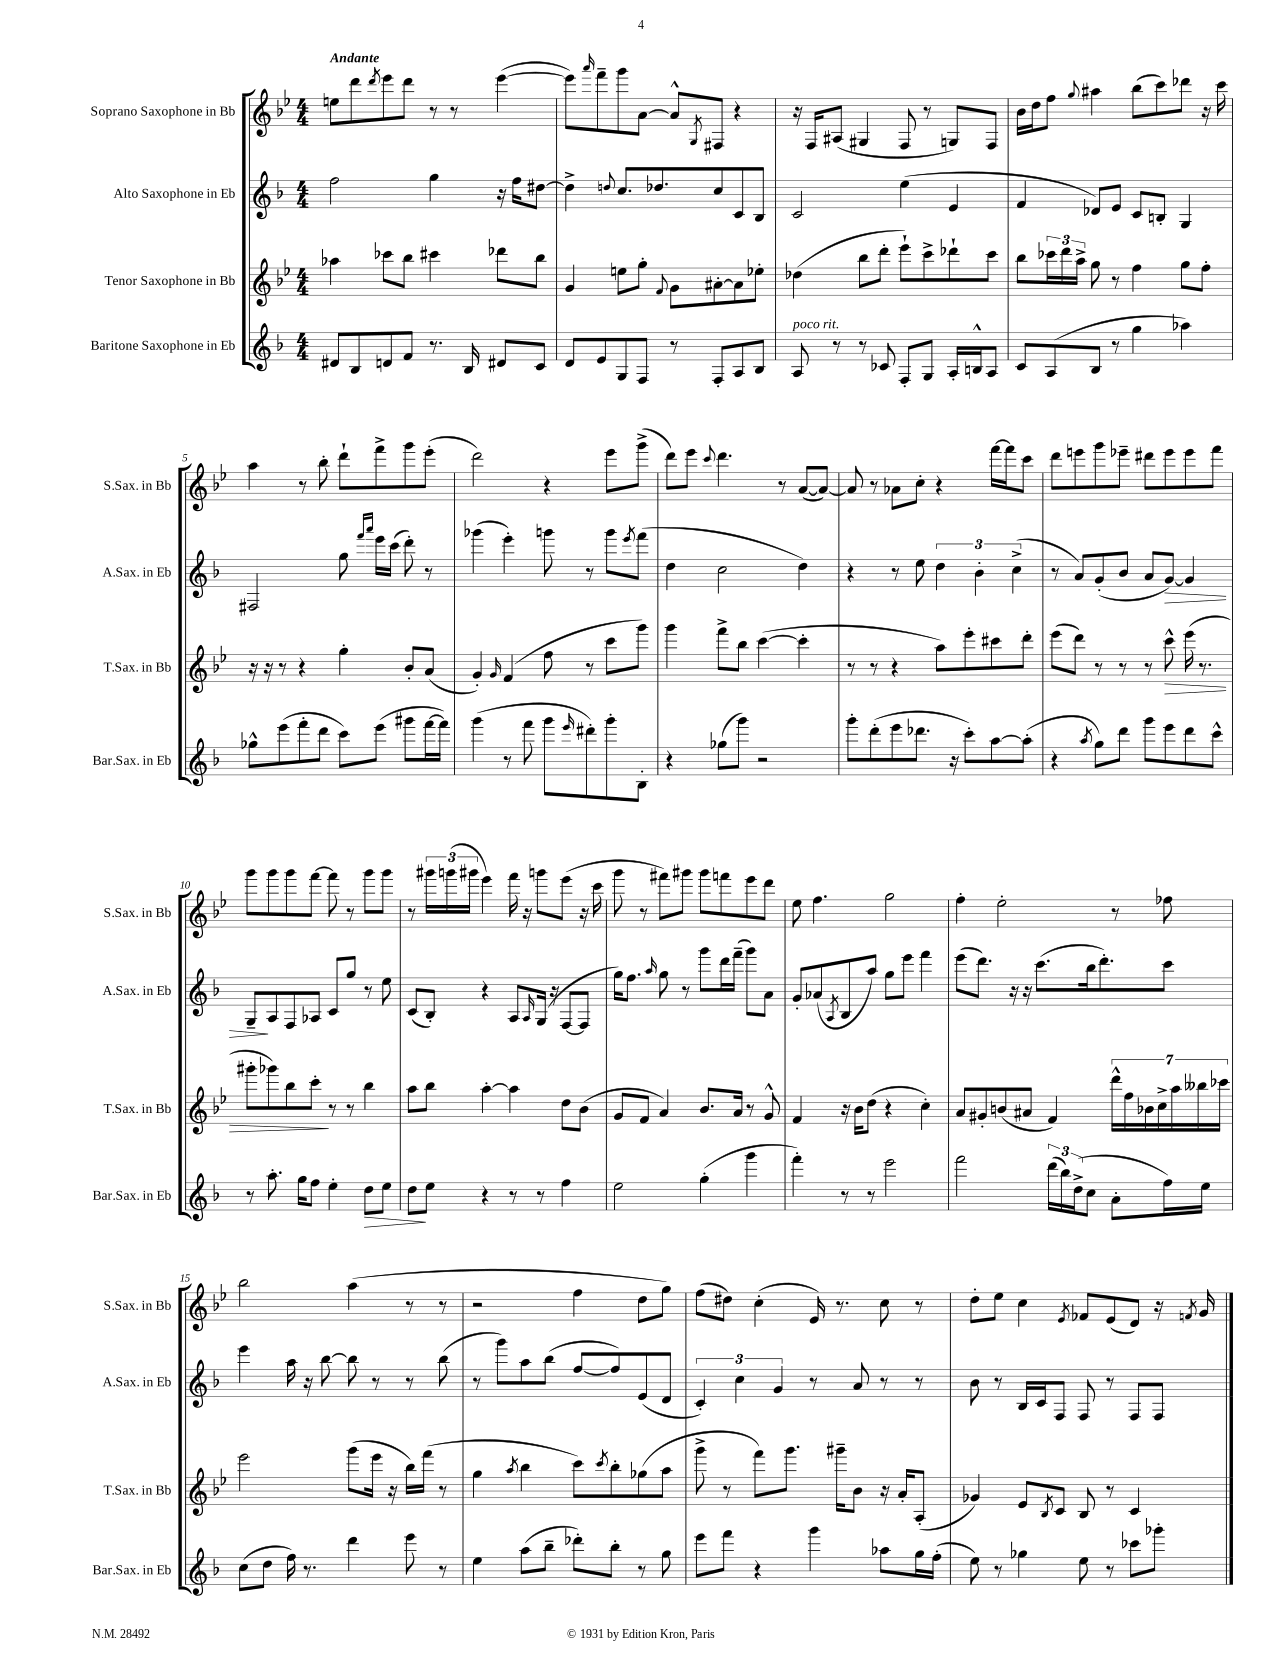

**kern	**kern	**kern	**kern
*staff4	*staff3	*staff2	*staff1
*clefG2	*clefG2	*clefG2	*clefG2
*k[b-]	*k[b-e-]	*k[b-]	*k[b-e-]
*M4/4	*M4/4	*M4/4	*M4/4
8d#	4aa-	2ff	8ee
8B-	.	.	8ddd
.	.	.	8qddd
8d	8ccc-	.	8eee-
8f	8bb-	.	8ddd
8.r	4ccc#	4gg	8r
.	.	.	8r
16B-	.	.	.
8d#	8ddd-	16r	([4eee-
.	.	16ff	.
8c	8bb-	[8dd#	.
=	=	=	=
8d	4g	4dd#^]	8eee-])
.	.	.	16qqaaa
8e	.	.	8fff~
.	.	8qqdd	.
8G	8ee	8.cc	8ggg
8F	8gg'	.	[8a
.	.	8.dd-	.
.	8qqf	.	.
8r	8g	.	8a^^]
.	.	.	8qG
8F'	[8a#'	8cc	8F#
8A	8a#]	8c	4r
8B-	8ee-'	8B-	.
=	=	=	=
8A	(4dd-	2c	16r
.	.	.	16F
8r	.	.	(8A#
8r	8bb-	.	4G#
8c-	8ddd'	.	.
8F'	8eee-`)	(4ee	8F
8G	8ccc^	.	8r
16A'	8ddd-`	4e	8G)
16B^^	.	.	.
8A	8ccc	.	8F
=	=	=	=
8c	8bb-	4f	16b-
.	.	.	16dd
(8A	24ccc-	.	8ff
.	24ddd	.	.
.	24aa^	.	.
.	.	.	8qqgg
8B-	8gg	8d-)	4aa#
8r	8r	8e	.
4gg	4ff	8c	(8bb-
.	.	8B'	8ccc)
4aa-)	8gg	4G	8ddd-
.	8ff'	.	16r
.	.	.	16ccc
=	=	=	=
8gg-^^	16r	2F#	4aa
.	16r	.	.
(8eee	8r	.	.
8fff'	4r	.	8r
8ddd	.	.	8bb-'
8ccc)	4gg'	8gg	8ddd`
.	.	16qqfff	.
.	.	16qqaaa	.
(8eee	.	16eee	8fff^
.	.	(16ccc	.
8ggg#	8b-'	8ddd')	8ggg
[16fff	(8a	8r	(8eee-'
16fff])	.	.	.
=	=	=	=
(4ggg	4g')	(4ggg-	2ddd)
.	16qqg	.	.
8r	(4f	4eee')	.
8fff	.	.	.
8ggg	8ff	8ggg	4r
16qqeee	.	.	.
8ddd#')	8r	8r	.
8ggg'	8ccc	8ggg	8eee-
.	.	8qeee	.
8B-'	8ggg)	(8fff	(8ggg^
=	=	=	=
4r	4ggg	4dd	8ddd)
.	.	.	8eee-
.	.	.	8qqccc
(8gg-	8fff^	2cc	4.ddd
8ggg)	8bb-	.	.
2r	([4ccc	.	.
.	.	.	8r
.	4ccc']	4dd)	([8a
.	.	.	8a_)
=	=	=	=
8ggg'	8r	4r	8a]
(8ddd'	8r	.	8r
8eee	4r	8r	8a-
8.ddd-	.	8ee	8cc'
.	8aa)	6dd	4r
16r	.	.	.
8ccc')	8eee-'	.	.
.	.	6b-'	.
[8aa	8ccc#	.	[16fff
.	.	.	16fff]
.	.	(6cc^	.
(8aa']	8ddd'	.	8ccc
=	=	=	=
4r	(8eee-	8r	8ddd
.	8ddd)	8a)	8eee
8qaa	.	.	.
8gg)	8r	(8g'	8ggg
8ddd	8r	8b-	8eee-~
8ggg	8r	8a	8ddd#
8eee	8ccc^^	[8g)	8eee-
8ddd	(16eee-	4g]	8eee-
.	8.r	.	.
8ccc^^	.	.	8fff
=	=	=	=
8r	8ggg#'	8G~	8ggg
8.aa'	8ggg-)	8A	8ggg
.	8bb-	8F	8ggg
16gg	.	.	.
8ff	8ccc'	8A-	[8fff
4ee'	8r	8c	8fff]
.	8r	8gg	8r
8dd	4bb-	8r	8ggg
8ee	.	8ee	8ggg
=	=	=	=
8dd	8aa	(8c	8r
8ee	8bb-	8B-')	24ggg#
.	.	.	(24ggg
.	.	.	24ggg#
4r	[4aa'	4r	4eee-)
8r	4aa]	8A	16fff
.	.	.	16r
.	.	16qqA	.
8r	.	(16G	8ggg
.	.	16r	.
4ff	8dd	[8F	(8eee-
.	(8b-	8F]	16r
.	.	.	16ccc
=	=	=	=
2ee	8g	16gg)	8ggg
.	.	8.ff	.
.	8f	.	8r
.	.	16qqaa	.
.	4a)	8gg	8fff#)
.	.	8r	8ggg#
(4gg'	8.b-	8ggg	8ggg#
.	.	16ddd	8fff
.	16a	(16fff~	.
4ggg	8r	8ggg)	8eee-
.	8g^^	8a	8ddd
=	=	=	=
4fff')	4f	8g'	8ee-
.	.	(8a-	4.ff
.	.	8qA	.
8r	16r	8B-	.
.	16b-	.	.
8r	(8dd	8aa)	.
2eee	4r	8gg	2gg
.	.	8eee	.
.	4cc')	4fff	.
=	=	=	=
2fff	8a	(8eee	4ff'
.	8g#'	8.ddd)	.
.	(8b	.	2ee-'
.	.	16r	.
.	8a#	16r	.
.	.	(8.ccc	.
(24ddd	4f)	.	.
24bb-)	.	.	.
(24dd^	.	.	.
8cc	.	16bb-	.
.	.	8.ddd')	.
8a'	28ddd^^	.	8r
.	28ff	.	.
.	28b-	.	.
.	28cc^	.	.
16ff)	.	8ccc	8ff-
.	28aa	.	.
.	28bb--	.	.
16ee	.	.	.
.	28ccc-	.	.
=	=	=	=
(8cc	2eee-	4eee	2bb-
8dd	.	.	.
16ff)	.	16aa	.
8.r	.	16r	.
.	.	[8bb-	.
4ddd	(8ggg	8bb-]	(4aa
.	16eee-	8r	.
.	16r	.	.
8eee	16bb-)	8r	8r
.	(16fff	.	.
8r	8r	(8bb-	8r
=	=	=	=
4ee	4gg	8r	2r
.	.	8ggg)	.
.	8qaa	.	.
(8aa	4bb-	8aa	.
8bb-~	.	(8bb-	.
8ddd-')	8ccc)	[8ff	4ff
.	8qccc	.	.
8bb-'	8bb-'	8ff])	.
8r	(8gg-	(8e	8dd
8gg	8aa	8d	8gg)
=	=	=	=
8eee	8ggg^	6c')	(8ff
8fff	8r	.	8dd#)
.	.	6cc	.
4r	8fff)	.	(4cc'
.	.	6g	.
.	8.ggg	.	.
4ggg	.	8r	16e-)
.	16ggg#~	.	8.r
.	8b-	8a	.
8aa-	16r	8r	8cc
.	16a'	.	.
16gg	(8A'	8r	8r
(16ff'	.	.	.
=	=	=	=
8ee)	4g-)	8b-	8dd'
8r	.	8r	8ee-
4gg-	8e-	16B-	4cc
.	.	16c	.
.	8qB-	.	.
.	8c	8F	.
.	.	.	8qe-
8ee	8B-	8F	8f-
8r	8r	8r	(8e-
8ccc-	4c	8F	8d)
8ggg-'	.	8F	16r
.	.	.	8qf
.	.	.	16g
==	==	==	==
*-	*-	*-	*-
